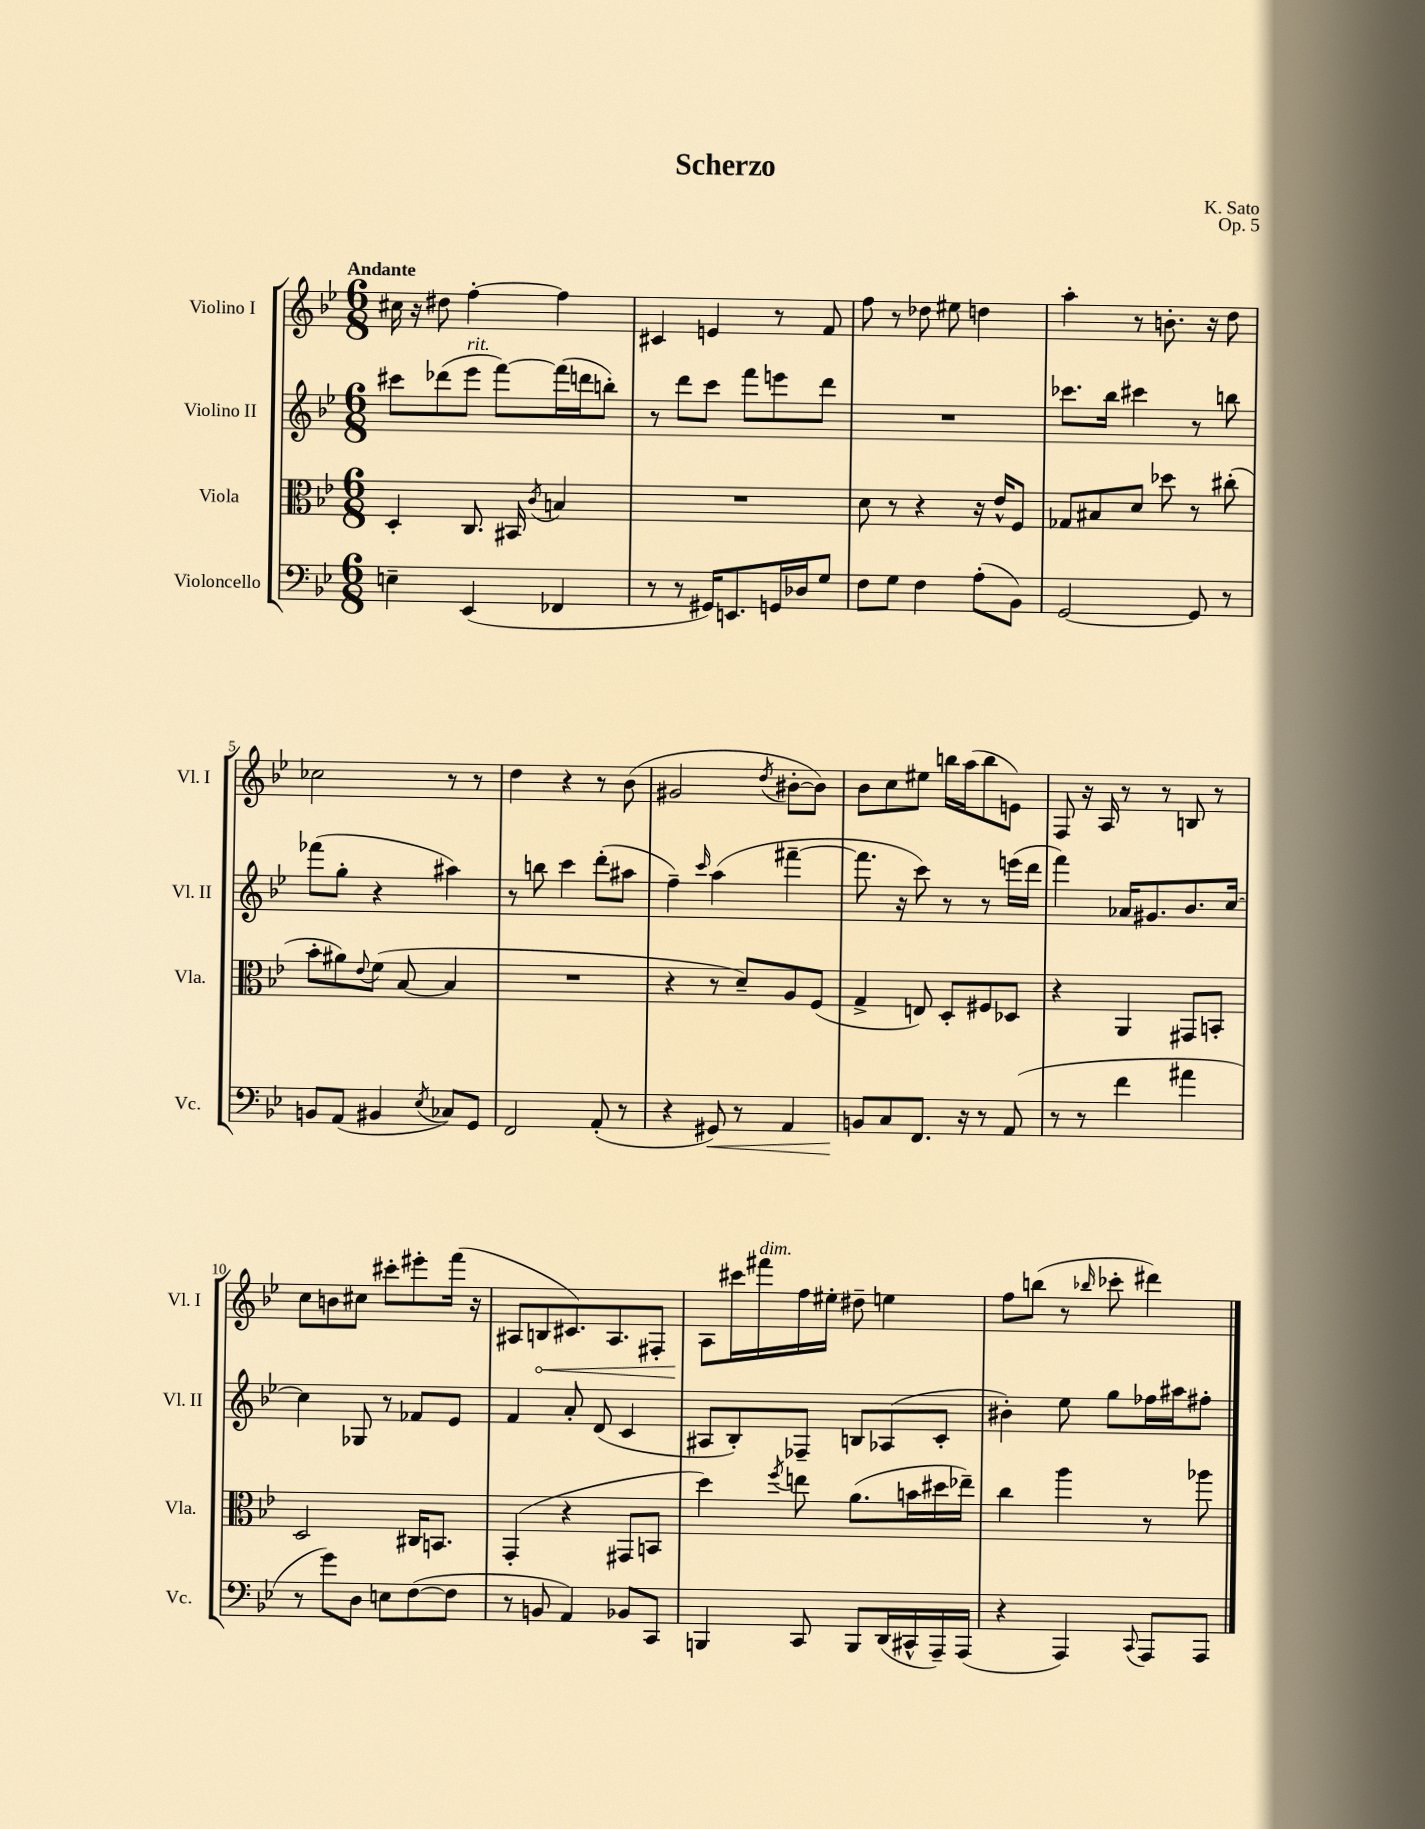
\header { title = "Scherzo" composer = "K. Sato" opus = "Op. 5" }
<<
\new StaffGroup <<
\new Staff = "s0" \with { instrumentName = "Violino I" shortInstrumentName = "Vl. I" } {
    \clef treble \key bes \major \numericTimeSignature \time 6/8 \tempo "Andante"
    cis''16 r16 dis''8 f''4~-. f''4 |
    cis'4 e'4 r8 f'8 |
    f''8 r8 des''8 eis''8 d''4 |
    a''4-. r8 b'8.-. r16 d''8 |
    ces''2 r8 r8 |
    d''4 r4 r8 bes'8( |
    gis'2 \acciaccatura { d''8 } bis'8~-. bis'8) |
    bes'8 c''8 eis''8 b''16 a''16( b''8 e'8) |
    f8 r16 a16 r8 r8 b8 r8 |
    c''8 b'8 cis''8 cis'''8-. eis'''8-. f'''16( r16 |
    ais8 \once \override Hairpin.circled-tip = ##t b8\< cis'8.) ais8. fis8-. |
    a8\! cis'''16 fis'''16^\markup { \italic "dim." } f''16 eis''16-. dis''8-- e''4 |
    f''8 b''8( r8 \grace { bes''16 } ces'''8-. dis'''4) \bar "|." |
}
\new Staff = "s1" \with { instrumentName = "Violino II" shortInstrumentName = "Vl. II" } {
    \clef treble \key bes \major \numericTimeSignature \time 6/8
    cis'''8 des'''8( ees'''8^\markup { \italic "rit." } f'''8~) f'''16( d'''16 b''8-.) |
    r8 d'''8 c'''8 f'''8 e'''8 d'''8 |
    R2. |
    ces'''8. bes''16 cis'''4 r8 b''8 |
    fes'''8( g''8-. r4 ais''4) |
    r8 b''8 c'''4 d'''8-.( ais''8 |
    f''4--) \grace { c'''16 } a''4( fis'''4~-- |
    fis'''8. r16 c'''8) r8 r8 e'''16( d'''16 |
    f'''4) aes'16 gis'8. bes'8. c''16~ |
    c''4 ges8 r8 fes'8 ees'8 |
    f'4 a'8-. d'8( c'4 |
    ais8 bes8-.) fes8-- b8 aes8( c'8-. |
    bis'4-.) ees''8 g''8 fes''16 ais''16 fis''8-. \bar "|." |
}
\new Staff = "s2" \with { instrumentName = "Viola" shortInstrumentName = "Vla." } {
    \clef alto \key bes \major \numericTimeSignature \time 6/8
    d4-. c8. bis,16 \acciaccatura { c'8 } b4 |
    R2. |
    d'8 r8 r4 r16 ees'16-^ f8 |
    ges8 bis8 d'8 des''8 r8 cis''8-.( |
    bes'8-. ais'8) \appoggiatura { ees'8 } f'8( bes8~ bes4 |
    R2. |
    r4 r8 d'8--) a8 f8( |
    g4-> e8) d8-. fis8 des8 |
    r4 a,4 gis,8 b,8-. |
    d2 cis16 b,8. |
    g,4-.( r4 gis,8 b,8 |
    d''4) \acciaccatura { f''8 } e''8 a'8.( b'16 dis''16 ees''16--) |
    c''4 a''4 r8 aes''8 \bar "|." |
}
\new Staff = "s3" \with { instrumentName = "Violoncello" shortInstrumentName = "Vc." } {
    \clef bass \key bes \major \numericTimeSignature \time 6/8
    e4-- ees,4( fes,4 |
    r8 r8 gis,16) e,8. g,16 des16 g8 |
    f8 g8 f4 a8-.( bes,8) |
    g,2~ g,8 r8 |
    b,8 a,8( bis,4 \acciaccatura { ees8 } ces8) g,8 |
    f,2 a,8-.( r8 |
    r4 gis,8\<) r8 a,4 |
    b,8\! c8 f,8. r16 r8 a,8( |
    r8 r8 f'4 ais'4 |
    r8 g'8) d8 e8 f8~( f8 |
    r8 b,8 a,4) bes,8 c,8 |
    b,,4 c,8 b,,8 d,16( cis,16-^ a,,16--) a,,16( |
    r4 a,,4) \appoggiatura { c,8 } a,,8 a,,8 \bar "|." |
}
>>
>>
